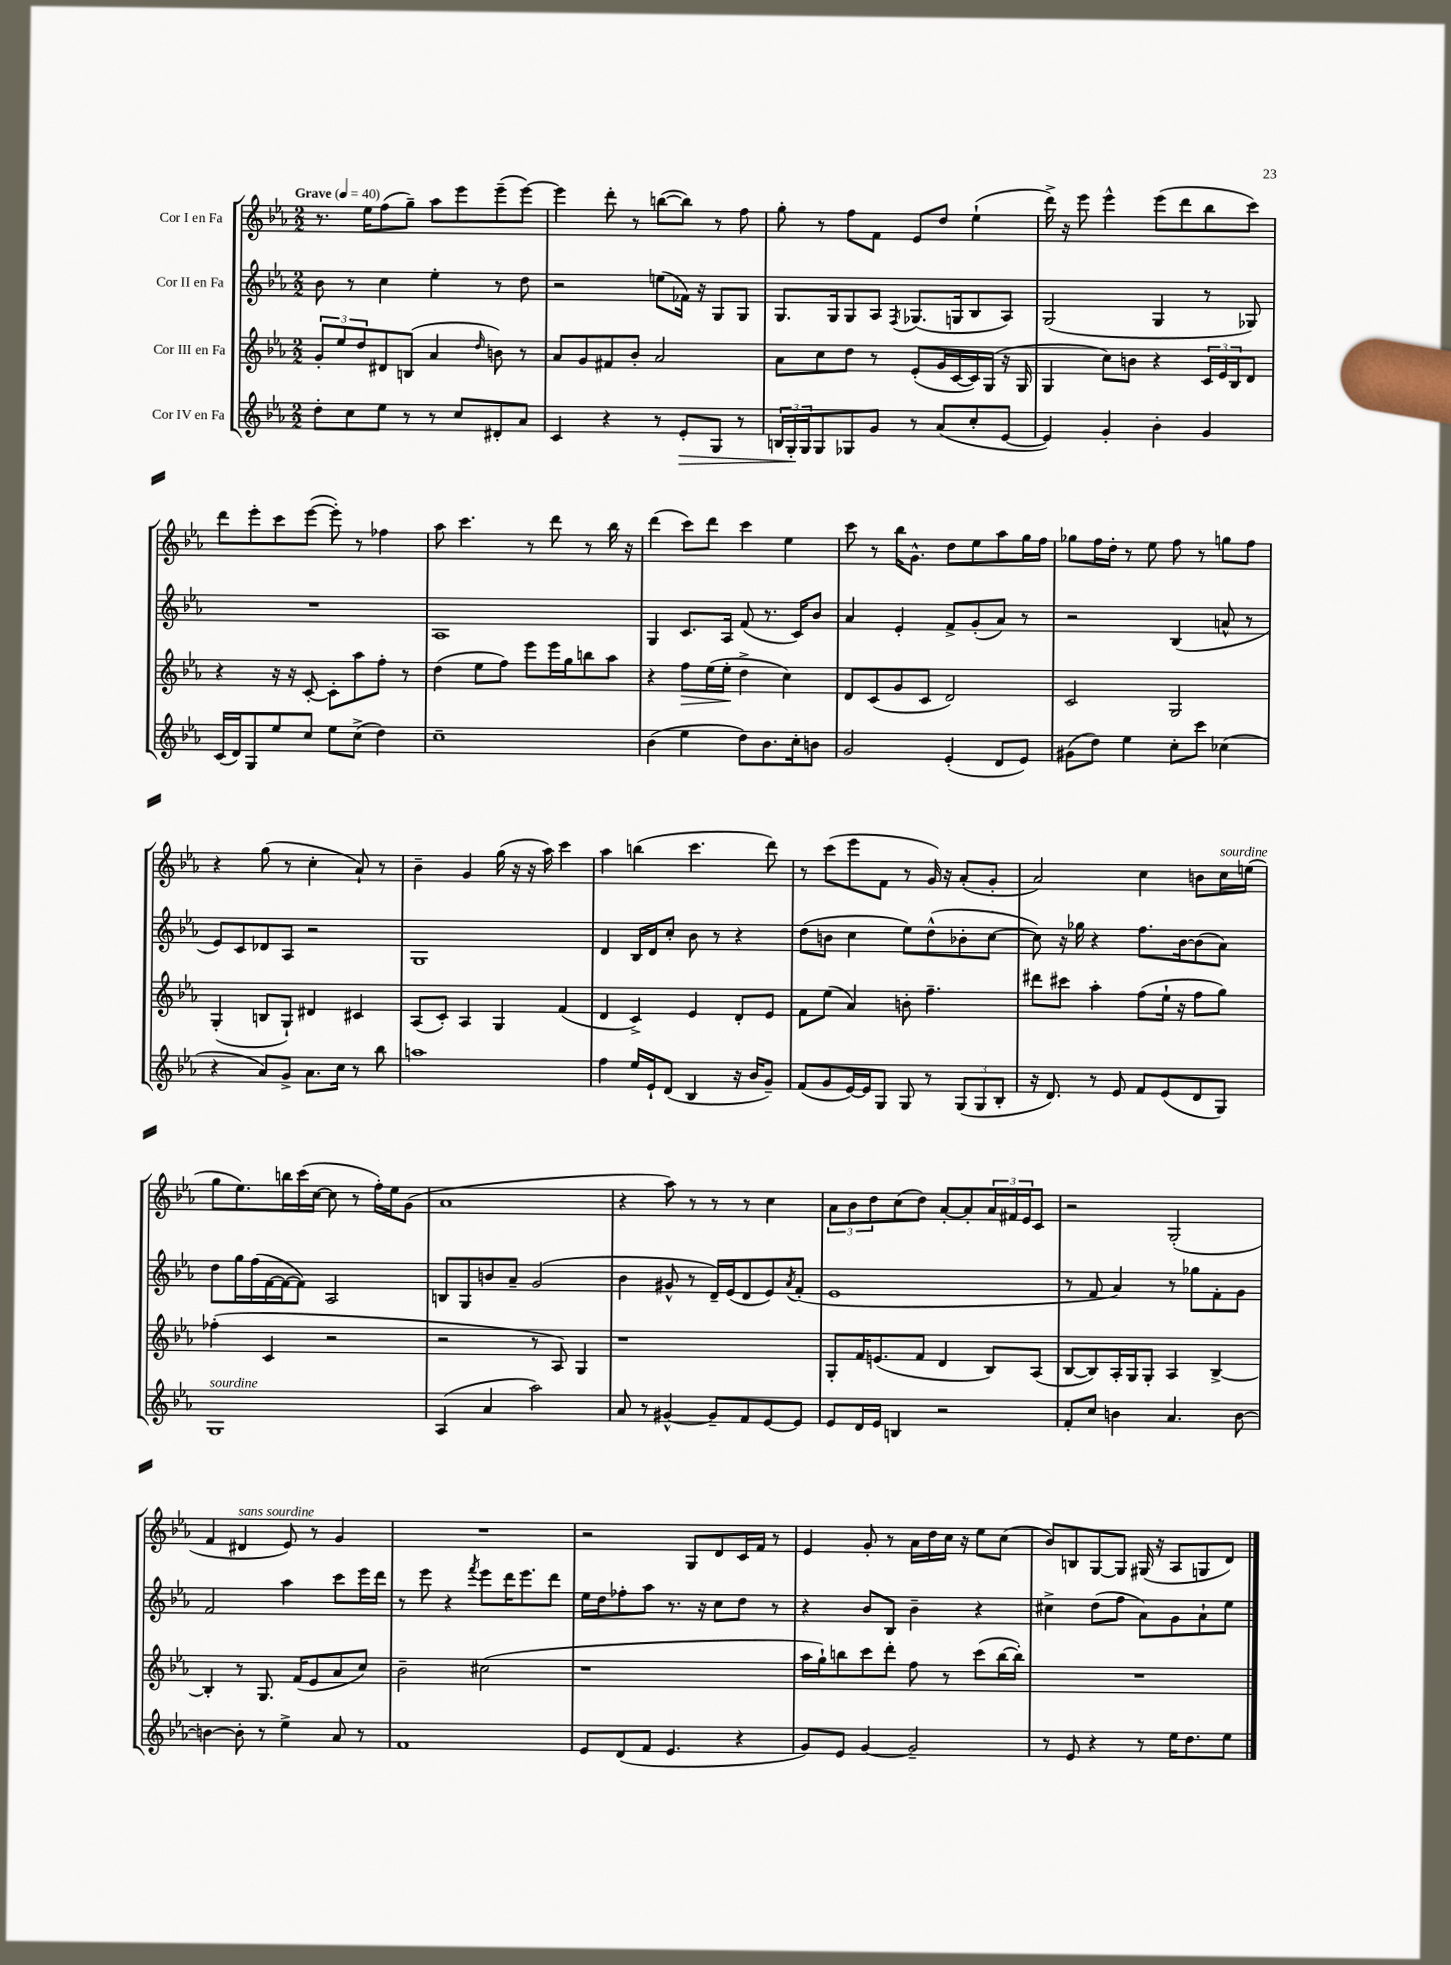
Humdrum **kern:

**kern	**kern	**kern	**kern
*staff4	*staff3	*staff2	*staff1
*clefG2	*clefG2	*clefG2	*clefG2
*k[b-e-a-]	*k[b-e-a-]	*k[b-e-a-]	*k[b-e-a-]
*M2/2	*M2/2	*M2/2	*M2/2
*MM40	*MM40	*MM40	*MM40
8dd'\L	12g'/L	8b-\	8.r
.	12ee-/	.	.
8cc\	.	8r	.
.	12dd/	.	.
.	.	.	16ee-\LK
8ee-\J	8d#/	4cc\	(8ff\
8r	(8B/J	.	8gg~\J)
8r	4a-/	4ee-'\	8aa-\L
8cc/L	.	.	8eee-\
.	16qqdd/	.	.
8d#'/	8b\)	8r	(8eee-~\
8a-/J	8r	8dd\	[8eee-\J)
=	=	=	=
4c/	8a-/L	2r	4eee-\]
.	8g/	.	.
4r	8f#/	.	8ddd'\
.	8b-'/J	.	8r
8r	2a-/	(8ee\L	([8bb\L
8e-'/L	.	16f-\Jk)	8bb\]J)
.	.	16r	.
8G/J	.	8G/L	8r
8r	.	8G/J	8ff\
=	=	=	=
24B/LL	8a-\L	8.G/L	8gg'\
24G'/	.	.	.
24G/J	.	.	.
8G/	8cc\	.	8r
.	.	16G/k	.
8G-/	8dd\J	8G/	8ff\L
8g/J	8r	8A-/J	8f\J
.	.	8qF/	.
8r	(8e-'/L	(8.G-/L	8e-/L
(8a-/L	16g/L	.	8dd/J
.	[16c/	16G/k	.
8cc'/	16c/])	8B-/	(4ee-`\
.	(16G/JJ	.	.
[8e-/J	16r	8A-/J)	.
.	16G/	.	.
=	=	=	=
4e-/])	4G/	(2G/	16ddd^\)
.	.	.	16r
.	.	.	8eee-\
4g'/	8cc\L)	.	4eee-^^\
.	8b\J	.	.
4b-'\	4r	4G/	(8eee-\L
.	.	.	8ddd\
4g/	24c/LL	8r	8bb-\
.	24e-/	.	.
.	24B-/J	.	.
.	8d/J	8G-/)	8ccc\J)
=	=	=	=
(16c/LL	4r	1r	8ddd\L
16d/J)	.	.	.
8G/	.	.	8eee-'\
8ee-/	16r	.	8ccc\
.	16r	.	.
8cc/J	[8c'/	.	([8eee-\J
8ee-\L	8c'\]L	.	8eee-'\])
(8cc^\J	8aa-\	.	8r
4dd\)	8ff'\J	.	4ff-\
.	8r	.	.
=	=	=	=
1cc~	(4dd\	1A-	8aa-\
.	.	.	4.ccc\
.	8ee-\L	.	.
.	8ff\J)	.	.
.	8eee-\L	.	8r
.	16eee-\L	.	8ddd\
.	16gg\J	.	.
.	8bb\	.	8r
.	8aa-\J	.	16bb-\
.	.	.	16r
=	=	=	=
(4b-\	4r	4G/	(4ddd\
4ee-\	8ff\L	8.c/L	8ccc\L)
.	(16ee-\L	.	8ddd\J
.	16ee-'\JJ	16A-/Jk	.
8dd\L)	4dd^\	(8f/	4ccc\
8.b-\	.	8.r	.
.	4cc\)	.	4ee-\
16cc'\k	.	16c/LK)	.
8b\J	.	8b-/J	.
=	=	=	=
2g/	8d/L	4a-/	8ccc\
.	(8c/	.	8r
.	8g/	4e-'/	16bb-\LK
.	.	.	8.g^^\J
.	8c/J	.	.
(4e-'/	2d/)	8f^/L	8dd\L
.	.	(8g'/	8ee-\
8d/L	.	8a-/J)	8aa-\
8e-/J)	.	8r	16gg\L
.	.	.	16ff\JJ
=	=	=	=
(8g#\L	2c/	2r	8gg-\L
8dd\J)	.	.	16ff\L
.	.	.	16dd'\JJ
4ee-\	.	.	8r
.	.	.	8ee-\
8cc'\L	2G/	(4B-/	8ff\
8ccc\J	.	.	8r
(4cc-\	.	8a^^/	8gg\L
.	.	8r	8ff\J
=	=	=	=
4r	(4G'/	8e-/L)	4r
.	.	8c/	.
8a-/L)	8B/L	8d-/	(8gg\
8g^/J	8G`/J)	8A-/J	8r
8.a-\L	4d#/	2r	4cc'\
16cc\Jk	.	.	.
8r	4c#/	.	8a-`/)
8bb-\	.	.	8r
=	=	=	=
1aa	(8A-/L	1G	4b-~\
.	8c'/J)	.	.
.	4A-/	.	4g/
.	4G/	.	(16gg\
.	.	.	16r
.	.	.	16r
.	.	.	16aa-\)
.	(4f/	.	4ccc\
=	=	=	=
4ff\	4d/	4d/	4aa-\
16ee-/LL	4c^/)	16B-/LL	(4bb\
16e-`/J	.	16d/J	.
(8d/J	.	8cc'/J	.
4B-/	4e-/	8b-\	4.ccc\
.	.	8r	.
16r	8d'/L	4r	.
16b-/LK	.	.	.
8g~/J)	8e-/J	.	8ddd\)
=	=	=	=
(8f/L	8f\L	(8dd\L	8r
8g/	(8ee-\J	8b\J	(8ccc\L
[16e-/L)	4a-/)	4cc\	8eee-\
16e-/]J	.	.	.
8G/J	.	.	8f\J
8G/	8b'\	8ee-\L)	8r
8r	4.ff~\	(8dd^^\	16g/)
.	.	.	16r
(12G/L	.	8b-'\	(8a-'/L
12G/	.	.	.
.	.	[8cc\J	8g'/J
12B-'/J	.	.	.
=	=	=	=
16r	8ddd#\L	8cc\])	2a-/)
8.d/)	.	.	.
.	8ccc#\J	16r	.
.	.	16gg-\	.
8r	4aa-'\	4r	.
8e-/	.	.	.
8f/L	(8ff\L	8.ff\L	4cc\
(8e-/	16ee-`\Jk	.	.
.	16r	[16b-\k	.
8d/	8ff\L	(8b-\]	8b\L
8G/J)	8gg\J)	8a-\J)	16cc\L
.	.	.	(16ee\JJ
=	=	=	=
1G	(4ff-'\	8dd\L	8gg\L
.	.	16gg\L	8.ee-\)
.	.	(16ff\	.
.	4c/	[16f\	.
.	.	16f\_J	16bb\L
.	.	8f\]J)	(16ccc\
.	.	.	[16cc\JJ
.	2r	2A-/	8cc\]
.	.	.	8r
.	.	.	16ff'\LL)
.	.	.	16ee-\J
.	.	.	(8g\J
=	=	=	=
(4A-/	2r	8B/L	1a-
.	.	8G/	.
4a-/	.	8b/	.
.	.	8a-~/J	.
2aa-\)	8r	(2g/	.
.	8A-/)	.	.
.	4G/	.	.
=	=	=	=
8a-/	1r	4b-\	4r
8r	.	.	.
[4g#^^/	.	8g#^^/	8aa-\)
.	.	8r	8r
8g#~/]L	.	16d~/LL)	8r
.	.	(16e-/J	.
8f/	.	8d/	8r
[8e-/	.	8e-/)	4cc\
.	.	8qa-/	.
8e-/]J	.	(8f'/J	.
=	=	=	=
8e-/L	8G'/L	1e-	12a-\L
.	.	.	12b-\
16d/L	16f/K	.	.
.	.	.	12dd\
16e-/JJ	(8.e/	.	.
4B/	.	.	(8cc\
.	8f/J	.	8dd\J)
2r	4d/	.	[8a-'/L
.	.	.	8a-'/]
.	8B-/L)	.	24a-/L
.	.	.	24f#/
.	.	.	24e-/J
.	(8A-/J	.	8c/J
=	=	=	=
8f'/L	[8B-/L	8r	2r
8cc/J	8B-/])	8f/	.
4b\	16A-'/L	4a-/)	.
.	16G/J	.	.
.	8G'/J	.	.
4.a-/	4A-/	8r	(2G'/
.	.	8gg-\L	.
.	[4B-^/	8f'\	.
[8b\	.	8g\J	.
=	=	=	=
4b\_	4B-'/]	2f/	4f/
8b'\]	8r	.	4d#/
8r	8.G/	.	.
4ee-^\	.	4aa-\	8e-/)
.	(16f/LK	.	.
.	8e-/	.	8r
8a-/	8a-/	8ccc\L	4g/
8r	8cc/J)	16eee-\L	.
.	.	16ddd\JJ	.
=	=	=	=
1f	2b-~\	8r	1r
.	.	8eee-\	.
.	.	4r	.
.	.	8qfff/	.
.	(2cc#\	8eee-\L	.
.	.	16ddd\K	.
.	.	8.eee-\	.
.	.	8ddd\J	.
=	=	=	=
8e-/L	1r	16ee-\LL	2r
.	.	16dd\J	.
(8d/	.	8ff-'\	.
8f/J	.	8aa-\J	.
4.e-/	.	8.r	.
.	.	.	8G/L
.	.	16r	.
.	.	8cc\L	8d/
4r	.	8dd\J	16c/L
.	.	.	16f/JJ
.	.	8r	8r
=	=	=	=
8g/L)	16aa-\LL	4r	4e-/
.	16gg`\J)	.	.
8e-/J	8bb\	.	.
[4g/	8ccc\	8b-/L	8g'/
.	8ddd'\J	8B-/J	8r
2g~/]	8ff\	4b-~\	16a-\LL
.	.	.	16dd\
.	8r	.	16cc\JJ
.	.	.	16r
.	(8ccc\L	4r	8ee-\L
.	[16bb\L	.	(8cc\J
.	16bb'\]JJ)	.	.
=	=	=	=
8r	1r	4cc#^\	8b-/L)
8e-/	.	.	8B/
4r	.	(8dd\L	[8G/
.	.	8ff\J	8G/]J
8r	.	8a-\L)	(16G#/
.	.	.	16r
16ee-\LK	.	8g\	8A-/L
8.dd\	.	.	.
.	.	8a-`\	8G/
8ee-\J	.	8ee-\J	8d/J)
==	==	==	==
*-	*-	*-	*-
